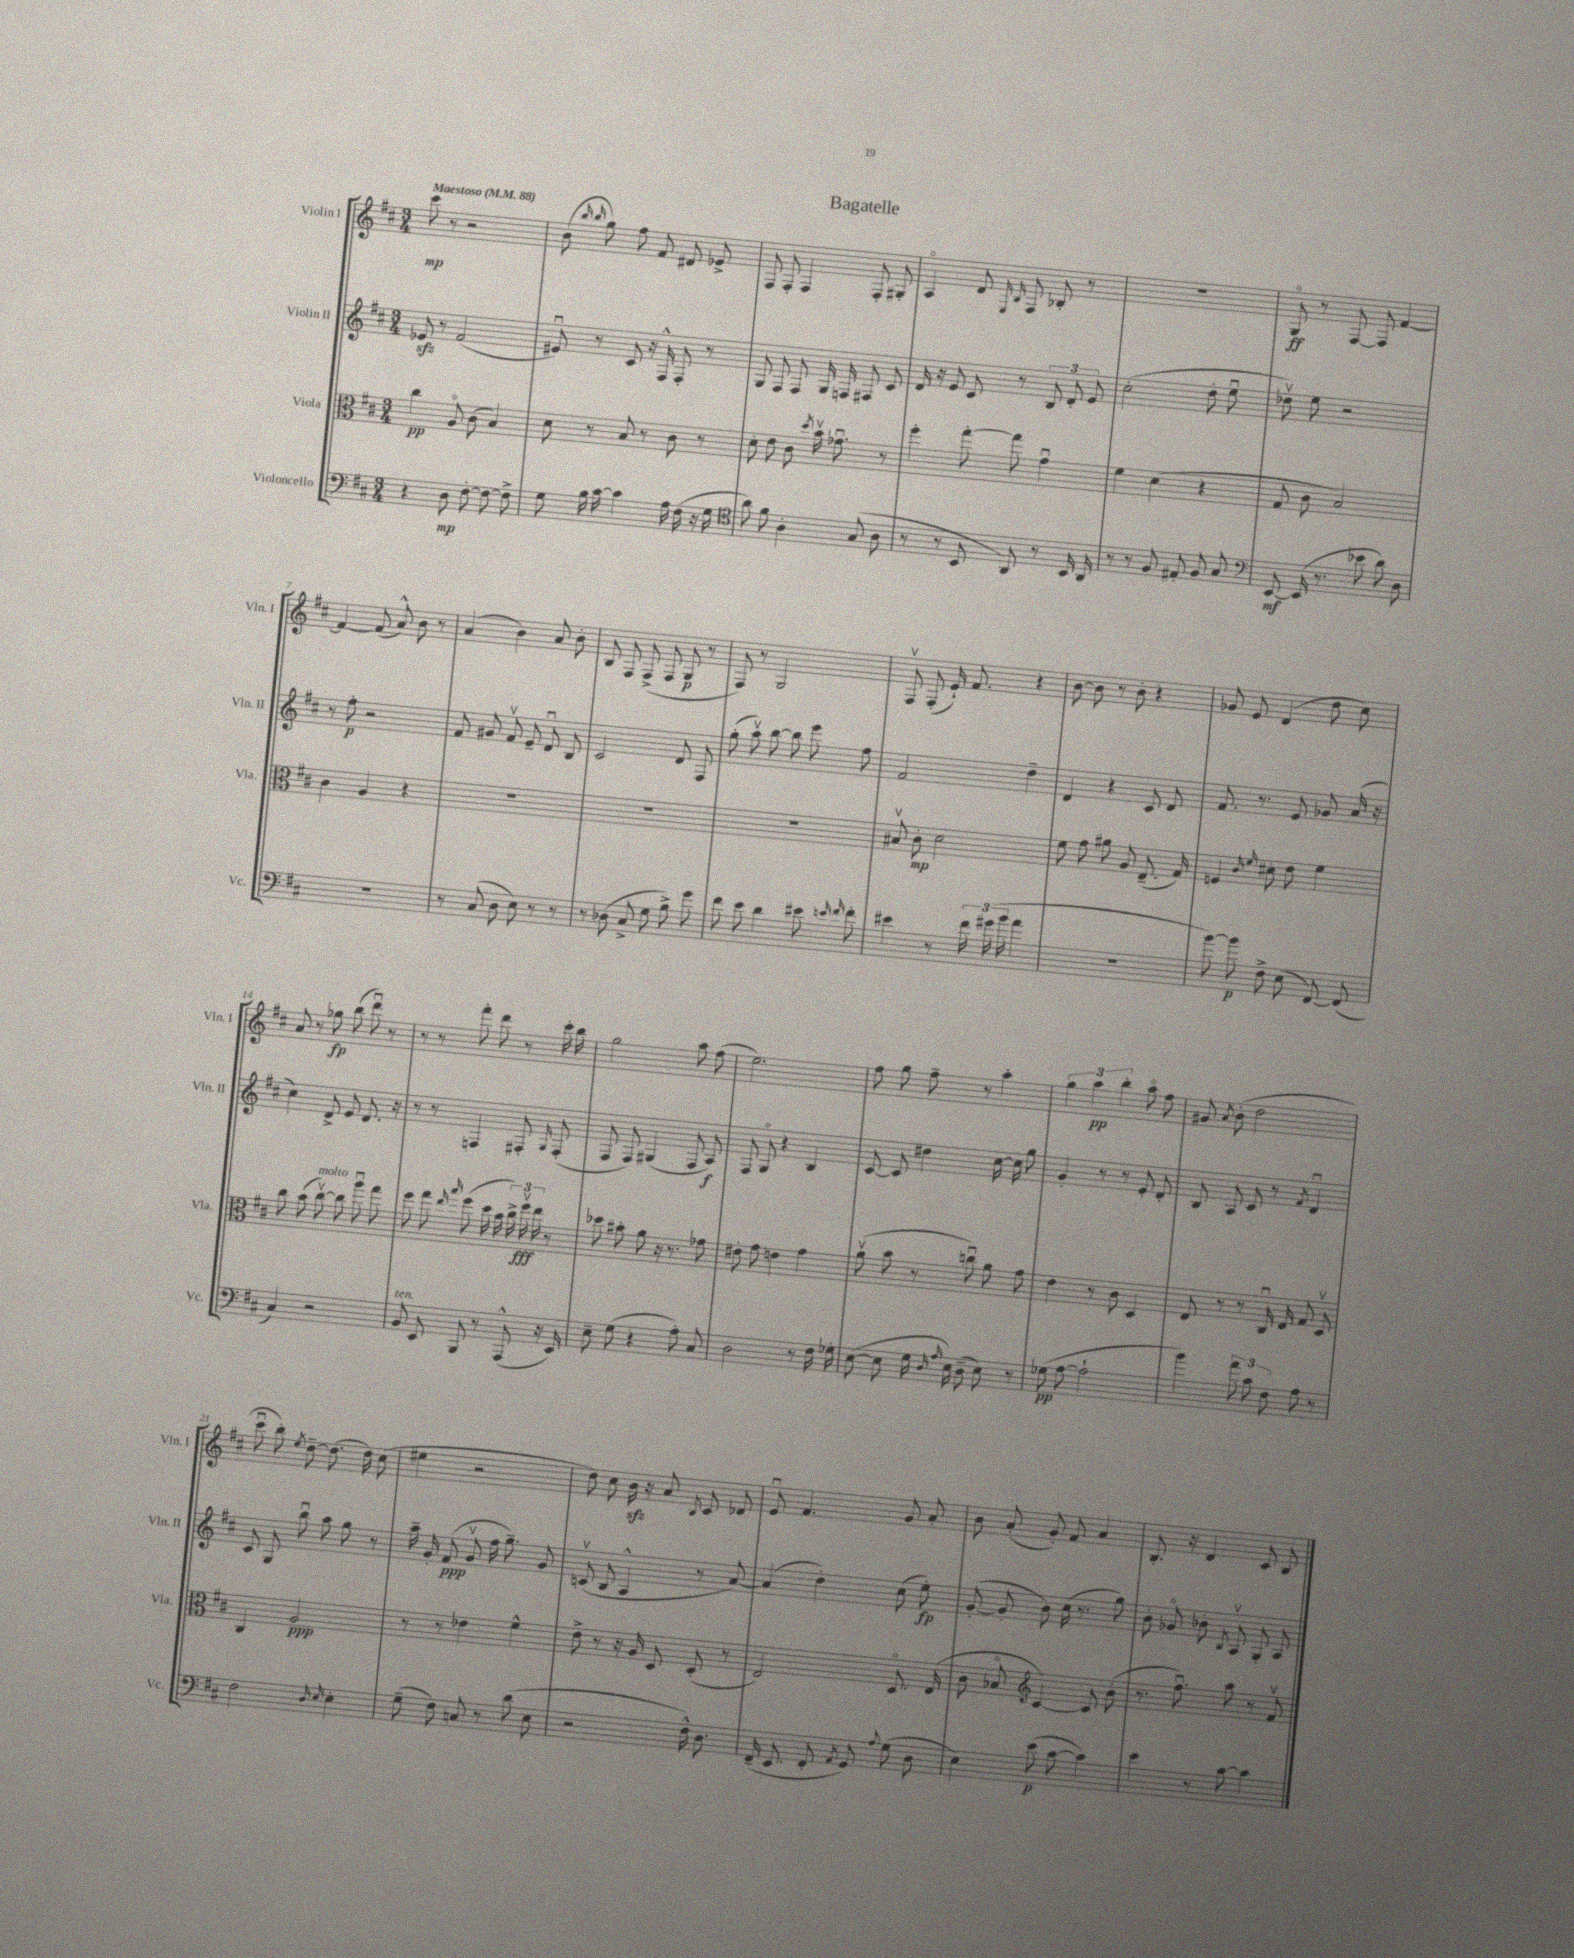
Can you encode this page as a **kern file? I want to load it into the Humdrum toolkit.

**kern	**kern	**kern	**kern
*staff4	*staff3	*staff2	*staff1
*clefF4	*clefC3	*clefG2	*clefG2
*k[f#c#]	*k[f#c#]	*k[f#c#]	*k[f#c#]
*M3/4	*M3/4	*M3/4	*M3/4
*MM88	*MM88	*MM88	*MM88
4r	4cc#	8e-	8ccc#
.	.	8r	8r
8D	8Ao	(2f#	2r
[8F#'	(8c#	.	.
8F#_	4B)	.	.
8F#^]	.	.	.
=	=	=	=
8G	8d	8e#u)	(8b
.	.	.	16qqbb
.	.	.	16qqbb
16B	8r	8r	8gg)
[16c#	.	.	.
4c#]	8B	8c#	8ff#
.	8r	16r	8f#
.	.	16F#^^	.
16A	8c#	8F#'	8d#
(16F#	.	.	.
16r	8r	8r	8e-^
16G	.	.	.
=	=	=	=
*clefC4	*	*	*
8a)	8d'	8G	8F#
8f#	8e	8F#	8F#'
4A'	8c#	8F#	4F#
.	8qdd	.	.
.	16bv	16G	.
.	8.g-u	16F	.
(8G	.	8F#	8F#'
8A	8r	8c#	8G#'
=	=	=	=
8r	4ff#'	16d	4Ao
.	.	16r	.
8r	.	8e	.
8BB	[8gg'	8c#	8d
.	.	.	16qqE
.	.	.	16qqB
8AA)	8gg]	8r	8F#
8r	4gu	12B	8B-'
.	.	12d'	.
16BB	.	.	8r
.	.	12e	.
16AA	.	.	.
=	=	=	=
8r	4f#	(2cc#'	2.r
8r	.	.	.
8F#	(4d	.	.
8E#'	.	.	.
8F#	4r	8dd'	.
8G	.	8eeu	.
=	=	=	=
*clefF4	*	*	*
[8EE	8G	8dd-v)	8Go
(16EE]	8c#	8ee	8r
8.r	.	.	.
.	2B)	2r	[8F#
8e-	.	.	8F#]
8d)	.	.	[4f#
8D	.	.	.
=	=	=	=
2.r	4c#	8r	4f#_
.	.	8ff#'	.
.	4A	2r	(8f#]
.	.	.	8a^^)
.	4r	.	8b
.	.	.	8r
=	=	=	=
8r	2.r	8f#	(4a
(8C#	.	8g#	.
8D	.	8f#v	4b)
8E)	.	8e~	.
8r	.	8du	8a
8r	.	8B	8b'
=	=	=	=
8r	2.r	2c#	8B
(8D-	.	.	8F#
8C#^	.	.	(8F#^
8G	.	.	8F#
8B^)	.	8d	8G
8g	.	8F#	8r
=	=	=	=
8f#	2.r	(8gg'	8F#)
8e	.	8aav)	8r
4d	.	[8bb	2G
.	.	8bb]	.
8e#	.	8eee	.
16qqe	.	.	.
16qqf#	.	.	.
8f#'	.	8ff#	.
=	=	=	=
4e#	8B#v	2f#	8F#v
.	8c#'	.	(8F#'
8r	2d	.	16e`)
.	.	.	8.f#
24f#	.	.	.
(24g#	.	.	.
24b	.	.	.
4a	.	4dd~	4r
=	=	=	=
2.r	8f#	4d	[8b
.	8g	.	8b]
.	8a#	4r	8r
.	8A	.	8b'
.	(8.E~	8c#	4r
.	.	8d	.
.	16G)	.	.
=	=	=	=
[8b)	4F	8.f#	8g-
8b]	.	.	8e
.	.	8.r	.
.	16qqc#	.	.
.	16qqf#	.	.
8F#^	8d#'	.	(4d
(8E	8e	8e	.
[8FF#)	4f#	8g-	8dd
(8FF#]	.	(16a	8cc#)
.	.	16r	.
=	=	=	=
4C#)	8cc#	4cc#)	8a
.	(8b	.	8r
2r	[8cc#v)	8d^	8gg-
.	8cc#]	8e	(8bb
.	8aau	8.d	8dddu)
.	8gg	.	8r
.	.	16r	.
=	=	=	=
8BB	8ff#	8r	8r
8EE	8gg	8r	8r
.	16qqee	.	.
.	16qqbb	.	.
8BBB	(8ff#	4F	8fff#'
8r	16dd	.	8ddd
.	16b	.	.
(8AAA^^	24cc#^)	8F#'	8r
.	24ff#v	.	.
.	24ee	.	.
.	.	16qqG	.
16r	8r	(8F#'	16ccc#'
16EE)	.	.	16bb
=	=	=	=
8E~	8dd-	8F#	2gg
(8G	8b#'	8F#)	.
4r	8a	(4G#	.
.	16r	.	.
.	8.r	.	.
8A')	.	8F#	8aa
8C#	8g-	8A)	(8ff#
=	=	=	=
2D	8e#'	8F#	2.ee)
.	8g	8Go	.
.	4e	4r	.
8r	4g	4B	.
16F#	.	.	.
16G-'	.	.	.
=	=	=	=
([8E	(8av	[8c#	8ff#
8E]	8b	8c#]	8gg
16G	8r	4dd#	8ff#~
16qqD	.	.	.
16qqA	.	.	.
16E)	.	.	.
(8D~	8ccu)	.	8r
8E)	8a	[16cc#	4aa'
.	.	16cc#]	.
8r	8g	8gg	.
=	=	=	=
(8G-	4e	4g'	6gg
[8A	.	.	.
.	.	.	6aa
2A`]	8r	8r	.
.	.	.	6bb'
.	8c#	8r	.
.	4D	8e'	8aao
.	.	8d'	8ff#
=	=	=	=
4b)	8E	8B	8g#
.	.	.	8qa
.	8r	8A	(8b'
12a	8r	8c#	2dd
12c#	.	.	.
.	16C#u	8r	.
12F#	.	.	.
.	16E	.	.
.	.	8qf#	.
8A	8G	4du	.
8r	8Dv	.	.
=	=	=	=
2F#	4C#	8c#	8ccc#u
.	.	8G	8bb')
.	.	.	8qee
.	2A	8bbu	[8dd~
.	.	8aa	(8.dd]
16qqD	.	.	.
16qqE	.	.	.
4E'	.	8gg	.
.	.	.	16dd)
.	.	8r	(8cc#
=	=	=	=
(8G~	8r	16aa~	4ee#
.	.	16g'	.
8F#)	8r	(8f#	.
8C	4e-	8gv	2r
8r	.	16ff#	.
.	.	8.gg~)	.
(8d	4f#^^	.	.
8E	.	8g	.
=	=	=	=
2r	8e^	(8cv	8dd)
.	8r	8B	8cc#
.	16r	4A^^	16b
.	16A	.	16r
.	8D	.	8a
.	.	.	8qB
16F#^^)	(8D'	8r	8c#
8.D	.	.	.
.	8r	[8a)	8d-
=	=	=	=
(16FF#~	2E)	(4a]	8eu
8.EE	.	.	.
.	.	.	4.f#
8FF#'	.	4dd')	.
8qAA	.	.	.
8GG)	.	.	.
8qqA	.	.	.
(8G	8.Do	(8cc#	8g
8D	.	8ee')	8a'
.	(16E	.	.
=	=	=	=
4E)	8c#	([8g'	8b
.	8B-o	8g']	(8a'
*	*clefG2	*	*
(8e	[4c#)	8b)	8g')
[8c#	.	(16cc#	8f#
.	.	8.r	.
4c#])	8c#]	.	4a
.	(8b'	8gg)	.
=	=	=	=
4e	8.r	8b'	8.B'
.	.	8g-o	.
.	8.ff#u)	.	16r
8r	.	8b-'	4d
.	.	8qB	.
[8c#	8aa	8Av	.
4c#]	8r	8G'	8c#
.	8f#v	8A	8B
==	==	==	==
*-	*-	*-	*-
